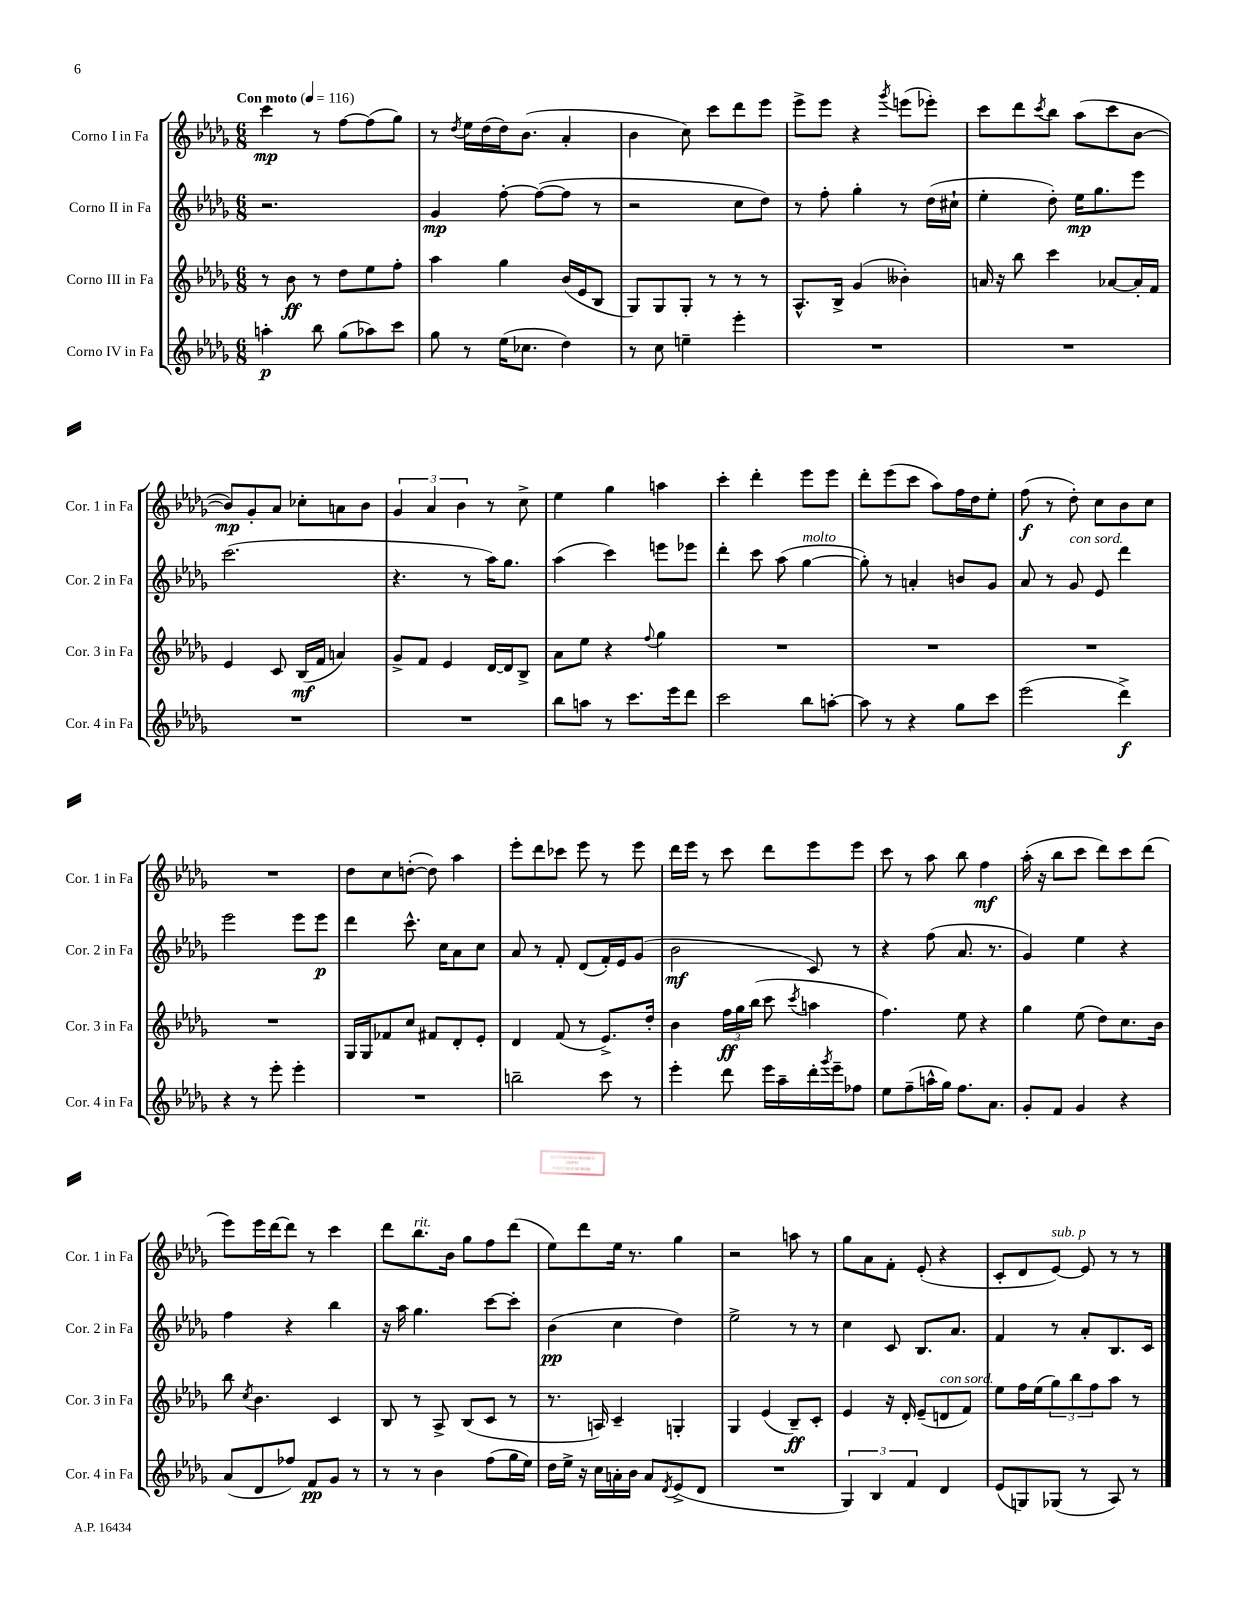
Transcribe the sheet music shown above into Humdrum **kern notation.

**kern	**dynam	**kern	**dynam	**kern	**dynam	**kern	**dynam
*part4	*part4	*part3	*part3	*part2	*part2	*part1	*part1
*staff4	*staff4	*staff3	*staff3	*staff2	*staff2	*staff1	*staff1
*I"Corno IV in Fa	*	*I"Corno III in Fa	*	*I"Corno II in Fa	*	*I"Corno I in Fa	*
*I'Cor. 4 in Fa	*	*I'Cor. 3 in Fa	*	*I'Cor. 2 in Fa	*	*I'Cor. 1 in Fa	*
*clefG2	*	*clefG2	*	*clefG2	*	*clefG2	*
*k[b-e-a-d-g-]	*	*k[b-e-a-d-g-]	*	*k[b-e-a-d-g-]	*	*k[b-e-a-d-g-]	*
*M6/8	*	*M6/8	*	*M6/8	*	*M6/8	*
*MM116	*	*MM116	*	*MM116	*	*MM116	*
=1	=1	=1	=1	=1	=1	=1	=1
!	!	!	!	!	!	!LO:TX:a:B:t=Con moto	!
4aan'\	p	8r	.	2.r	.	4ccc\	mp
.	.	8b-\	ff	.	.	.	.
8bb-\	.	8r	.	.	.	8r	.
(8gg-\L	.	8dd-\L	.	.	.	[8ff\L	.
8aa-X\)	.	8ee-\	.	.	.	(8ff\]	.
8ccc\J	.	8ff'\J	.	.	.	8gg-\J)	.
=2	=2	=2	=2	=2	=2	=2	=2
8gg-\	.	4aa-\	.	4g-/	mp	8r	.
.	.	.	.	.	.	8qdd-/	.
8r	.	.	.	.	.	16ee-\LL	.
.	.	.	.	.	.	(16dd-\	.
(16ee-\KL	.	4gg-\	.	[8ff'\	.	16dd-\J)	.
8.cc-X\J	.	.	.	.	.	(8.b-\J	.
.	.	.	.	(8ff\L_	.	.	.
4dd-\)	.	(16b-/LL	.	8ff\J]	.	4a-'/	.
.	.	16e-/J	.	.	.	.	.
.	.	8B-/J	.	8r	.	.	.
=3	=3	=3	=3	=3	=3	=3	=3
8r	.	8G-/L)	.	2r	.	4b-\	.
8cc\	.	8G-/	.	.	.	.	.
4een~\	.	8G-'/J	.	.	.	8cc\)	.
.	.	8r	.	.	.	8ccc\L	.
4eee-'\	.	8r	.	8cc\L	.	8ddd-\	.
.	.	8r	.	8dd-\J)	.	8eee-\J	.
=4	=4	=4	=4	=4	=4	=4	=4
2.r	.	8.A-^^/L	.	8r	.	8eee-^\L	.
.	.	.	.	8ff'\	.	8eee-\J	.
.	.	16B-^/Jk	.	.	.	.	.
.	.	(4g-/	.	4gg-'\	.	4r	.
.	.	.	.	.	.	8qggg-/	.
.	.	4b--X'\)	.	8r	.	(8eeen\L	.
.	.	.	.	(16dd-\LL	.	8eee-X'\J)	.
.	.	.	.	16cc#X`\JJ	.	.	.
=5	=5	=5	=5	=5	=5	=5	=5
2.r	.	16an/	.	4ee-'\	.	8ccc\L	.
.	.	16r	.	.	.	.	.
.	.	8bb-\	.	.	.	8ddd-\	.
.	.	.	.	.	.	8qccc/	.
.	.	4ccc\	.	8dd-'\)	.	8bb-\J	.
.	.	.	.	16ee-\KL	mp	(8aa-\L	.
.	.	.	.	8.gg-\	.	.	.
.	.	[8a-X/L	.	.	.	8ccc\	.
.	.	16a-'/L]	.	8eee-\J	.	[8b-\J	.
.	.	16f/JJ	.	.	.	.	.
!!LO:LB:g=z
=6	=6	=6	=6	=6	=6	=6	=6
2.r	.	4e-/	.	(2.ccc\	.	8b-/L])	mp
.	.	.	.	.	.	8g-'/	.
.	.	8c/	.	.	.	8a-/J	.
.	.	(16B-/LL	mf	.	.	8cc-X'\L	.
.	.	16f/JJ	.	.	.	.	.
.	.	4an/)	.	.	.	8an\	.
.	.	.	.	.	.	8b-\J	.
=7	=7	=7	=7	=7	=7	=7	=7
2.r	.	8g-^/L	.	4.r	.	6g-/	.
.	.	8f/J	.	.	.	.	.
.	.	.	.	.	.	6a-/	.
.	.	4e-/	.	.	.	.	.
.	.	.	.	.	.	6b-\	.
.	.	.	.	8r	.	.	.
.	.	[16d-/LL	.	16aa-\KL)	.	8r	.
.	.	16d-/J]	.	8.gg-\J	.	.	.
.	.	8B-^/J	.	.	.	8cc^\	.
=8	=8	=8	=8	=8	=8	=8	=8
8bb-\L	.	8a-\L	.	(4aa-\	.	4ee-\	.
8aan\J	.	8ee-\J	.	.	.	.	.
8r	.	4r	.	4ccc\)	.	4gg-\	.
8.ccc\L	.	.	.	.	.	.	.
.	.	8qqff/	.	.	.	.	.
.	.	4gg-\	.	8eeen\L	.	4aan\	.
16eee-\k	.	.	.	.	.	.	.
8ddd-\J	.	.	.	8eee-X\J	.	.	.
=9	=9	=9	=9	=9	=9	=9	=9
2ccc\	.	2.r	.	4ddd-'\	.	4ccc'\	.
.	.	.	.	8ccc\	.	4ddd-'\	.
.	.	.	.	(8aa-\	.	.	.
!	!	!	!	!LO:TX:a:i:t=molto	!	!	!
8bb-\L	.	.	.	[4gg-\	.	8eee-\L	.
[8aan'\J	.	.	.	.	.	8eee-\J	.
=10	=10	=10	=10	=10	=10	=10	=10
8aa\]	.	2.r	.	8gg-'\])	.	8ddd-'\L	.
8r	.	.	.	8r	.	(8eee-\	.
4r	.	.	.	4an'/	.	8ccc\J	.
.	.	.	.	.	.	8aa-\L)	.
8gg-\L	.	.	.	8bn/L	.	16ff\L	.
.	.	.	.	.	.	16dd-\J	.
8ccc\J	.	.	.	8g-/J	.	8ee-'\J	.
=11	=11	=11	=11	=11	=11	=11	=11
(2eee-\	.	2.r	.	8a-/	.	(8ff\	f
.	.	.	.	8r	.	8r	.
!	!	!	!	!LO:TX:a:i:t=con sord.	!	!	!
.	.	.	.	8g-/	.	8dd-'\)	.
.	.	.	.	8e-/	.	8cc\L	.
4ddd-^\)	f	.	.	4ddd-\	.	8b-\	.
.	.	.	.	.	.	8cc\J	.
!!LO:LB:g=z
=12	=12	=12	=12	=12	=12	=12	=12
4r	.	2.r	.	2eee-\	.	2.r	.
8r	.	.	.	.	.	.	.
8eee-'\	.	.	.	.	.	.	.
4eee-'\	.	.	.	8eee-\L	.	.	.
.	.	.	.	8eee-\J	p	.	.
=13	=13	=13	=13	=13	=13	=13	=13
2.r	.	16G-/LL	.	4ddd-\	.	8dd-\L	.
.	.	16G-/J	.	.	.	.	.
.	.	8f-X/	.	.	.	8cc\	.
.	.	8cc/J	.	8.ccc^^\	.	([8ddn'\J	.
.	.	8f#X/L	.	.	.	8dd\])	.
.	.	.	.	16cc\KL	.	.	.
.	.	8d-'/	.	8a-\	.	4aa-\	.
.	.	8e-'/J	.	8cc\J	.	.	.
=14	=14	=14	=14	=14	=14	=14	=14
2bbn~\	.	4d-/	.	8a-/	.	8eee-'\L	.
.	.	.	.	8r	.	8ddd-\	.
.	.	(8f/	.	8f'/	.	8ccc-X\J	.
.	.	8r	.	(8d-/L	.	8eee-\	.
8ccc\	.	8.e-^/L)	.	16f'/L)	.	8r	.
.	.	.	.	16e-/J	.	.	.
8r	.	.	.	(8g-/J	.	8eee-\	.
.	.	16dd-'/Jk	.	.	.	.	.
=15	=15	=15	=15	=15	=15	=15	=15
4eee-'\	.	4b-\	.	2b-\	mf	16ddd-\LL	.
.	.	.	.	.	.	16eee-\JJ	.
.	.	.	.	.	.	8r	.
8ddd-\	.	24ff\LL	ff	.	.	8ccc\	.
.	.	24gg-\	.	.	.	.	.
.	.	(24bb-\JJ	.	.	.	.	.
16eee-\LL	.	8ccc\	.	.	.	8ddd-\L	.
16aa-~\	.	.	.	.	.	.	.
.	.	8qccc/	.	.	.	.	.
16ddd-'\	.	4aan\	.	8c/)	.	8eee-\	.
8qggg-/	.	.	.	.	.	.	.
16eee-~\J	.	.	.	.	.	.	.
8ff-X\J	.	.	.	8r	.	8eee-\J	.
=16	=16	=16	=16	=16	=16	=16	=16
8ee-\L	.	4.ff\)	.	4r	.	8ccc\	.
(8ff~\	.	.	.	.	.	8r	.
16aan^^\L	.	.	.	(8ff\	.	8aa-\	.
16gg-\JJ)	.	.	.	.	.	.	.
8.ff\L	.	8ee-\	.	8.a-/	.	8bb-\	.
.	.	4r	.	.	.	4ff\	mf
8.a-\J	.	.	.	8.r	.	.	.
=17	=17	=17	=17	=17	=17	=17	=17
8g-'/L	.	4gg-\	.	4g-/)	.	(16aa-'\	.
.	.	.	.	.	.	16r	.
8f/J	.	.	.	.	.	8bb-\L	.
4g-/	.	(8ee-\	.	4ee-\	.	8ccc\J	.
.	.	8dd-\L)	.	.	.	8ddd-\L)	.
4r	.	8.cc\	.	4r	.	8ccc\	.
.	.	.	.	.	.	(8ddd-\J	.
.	.	16b-\Jk	.	.	.	.	.
!!LO:LB:g=z
=18	=18	=18	=18	=18	=18	=18	=18
(8a-/L	.	8bb-\	.	4ff\	.	8eee-\L)	.
.	.	8qcc/	.	.	.	.	.
8d-/	.	4.b-\	.	.	.	16eee-\L	.
.	.	.	.	.	.	[16ddd-\J	.
8ff-X/J)	.	.	.	4r	.	8ddd-\J]	.
8f/L	pp	.	.	.	.	8r	.
8g-/J	.	4c/	.	4bb-\	.	4ccc\	.
8r	.	.	.	.	.	.	.
=19	=19	=19	=19	=19	=19	=19	=19
8r	.	8B-/	.	16r	.	8ddd-\L	.
.	.	.	.	16aa-\	.	.	.
!	!	!	!	!	!	!LO:TX:a:i:t=rit.	!
8r	.	8r	.	4.gg-\	.	8.bb-\	.
4b-\	.	8A-^/	.	.	.	.	.
.	.	.	.	.	.	16b-\Jk	.
.	.	(8B-/L	.	.	.	8gg-\L	.
(8ff\L	.	8c/J	.	[8ccc\L	.	8ff\	.
16gg-\L	.	8r	.	8ccc'\J]	.	(8ddd-\J	.
16ee-\JJ)	.	.	.	.	.	.	.
=20	=20	=20	=20	=20	=20	=20	=20
16dd-\LL	.	8.r	.	(4b-\	pp	8ee-\L)	.
16ee-^\JJ	.	.	.	.	.	.	.
16r	.	.	.	.	.	8ddd-\	.
16cc\LL	.	16An/)	.	.	.	.	.
16an'\	.	4c~/	.	4cc\	.	16ee-\Jk	.
16b-\JJ	.	.	.	.	.	8.r	.
8a/L	.	.	.	.	.	.	.
8qd-/	.	.	.	.	.	.	.
(8e-^/	.	4Gn'/	.	4dd-\)	.	4gg-\	.
8d-/J	.	.	.	.	.	.	.
=21	=21	=21	=21	=21	=21	=21	=21
2.r	.	4G-/	.	2ee-^\	.	2r	.
.	.	(4e-/	.	.	.	.	.
.	.	8B-~/L)	ff	8r	.	8aan\	.
.	.	8c'/J	.	8r	.	8r	.
=22	=22	=22	=22	=22	=22	=22	=22
6G-/)	.	4e-/	.	4cc\	.	8gg-\L	.
.	.	.	.	.	.	8a-\	.
6B-/	.	.	.	.	.	.	.
.	.	16r	.	8c/	.	8f'\J	.
.	.	16d-'/	.	.	.	.	.
6f/	.	.	.	.	.	.	.
.	.	(8e-~/L	.	8.B-/L	.	(8e-'/	.
!	!	!LO:TX:a:i:t=con sord.	!	!	!	!	!
4d-/	.	8dn/	.	.	.	4r	.
.	.	.	.	8.a-/J	.	.	.
.	.	8f/J)	.	.	.	.	.
=23	=23	=23	=23	=23	=23	=23	=23
(8e-/L	.	8ee-\L	.	4f/	.	8c'/L	.
8Gn/)	.	16ff\L	.	.	.	8d-/	.
.	.	(16ee-\J	.	.	.	.	.
!	!	!	!	!	!	!LO:TX:a:i:t=sub. p	!
(8G-X/J	.	12gg-\)	.	8r	.	[8e-/J)	.
.	.	12bb-\	.	.	.	.	.
8r	.	.	.	8a-'/L	.	8e-/]	.
.	.	12ff\	.	.	.	.	.
8A-/)	.	8aa-\J	.	8.B-/	.	8r	.
8r	.	8r	.	.	.	8r	.
.	.	.	.	16c/Jk	.	.	.
==	==	==	==	==	==	==	==
*-	*-	*-	*-	*-	*-	*-	*-
